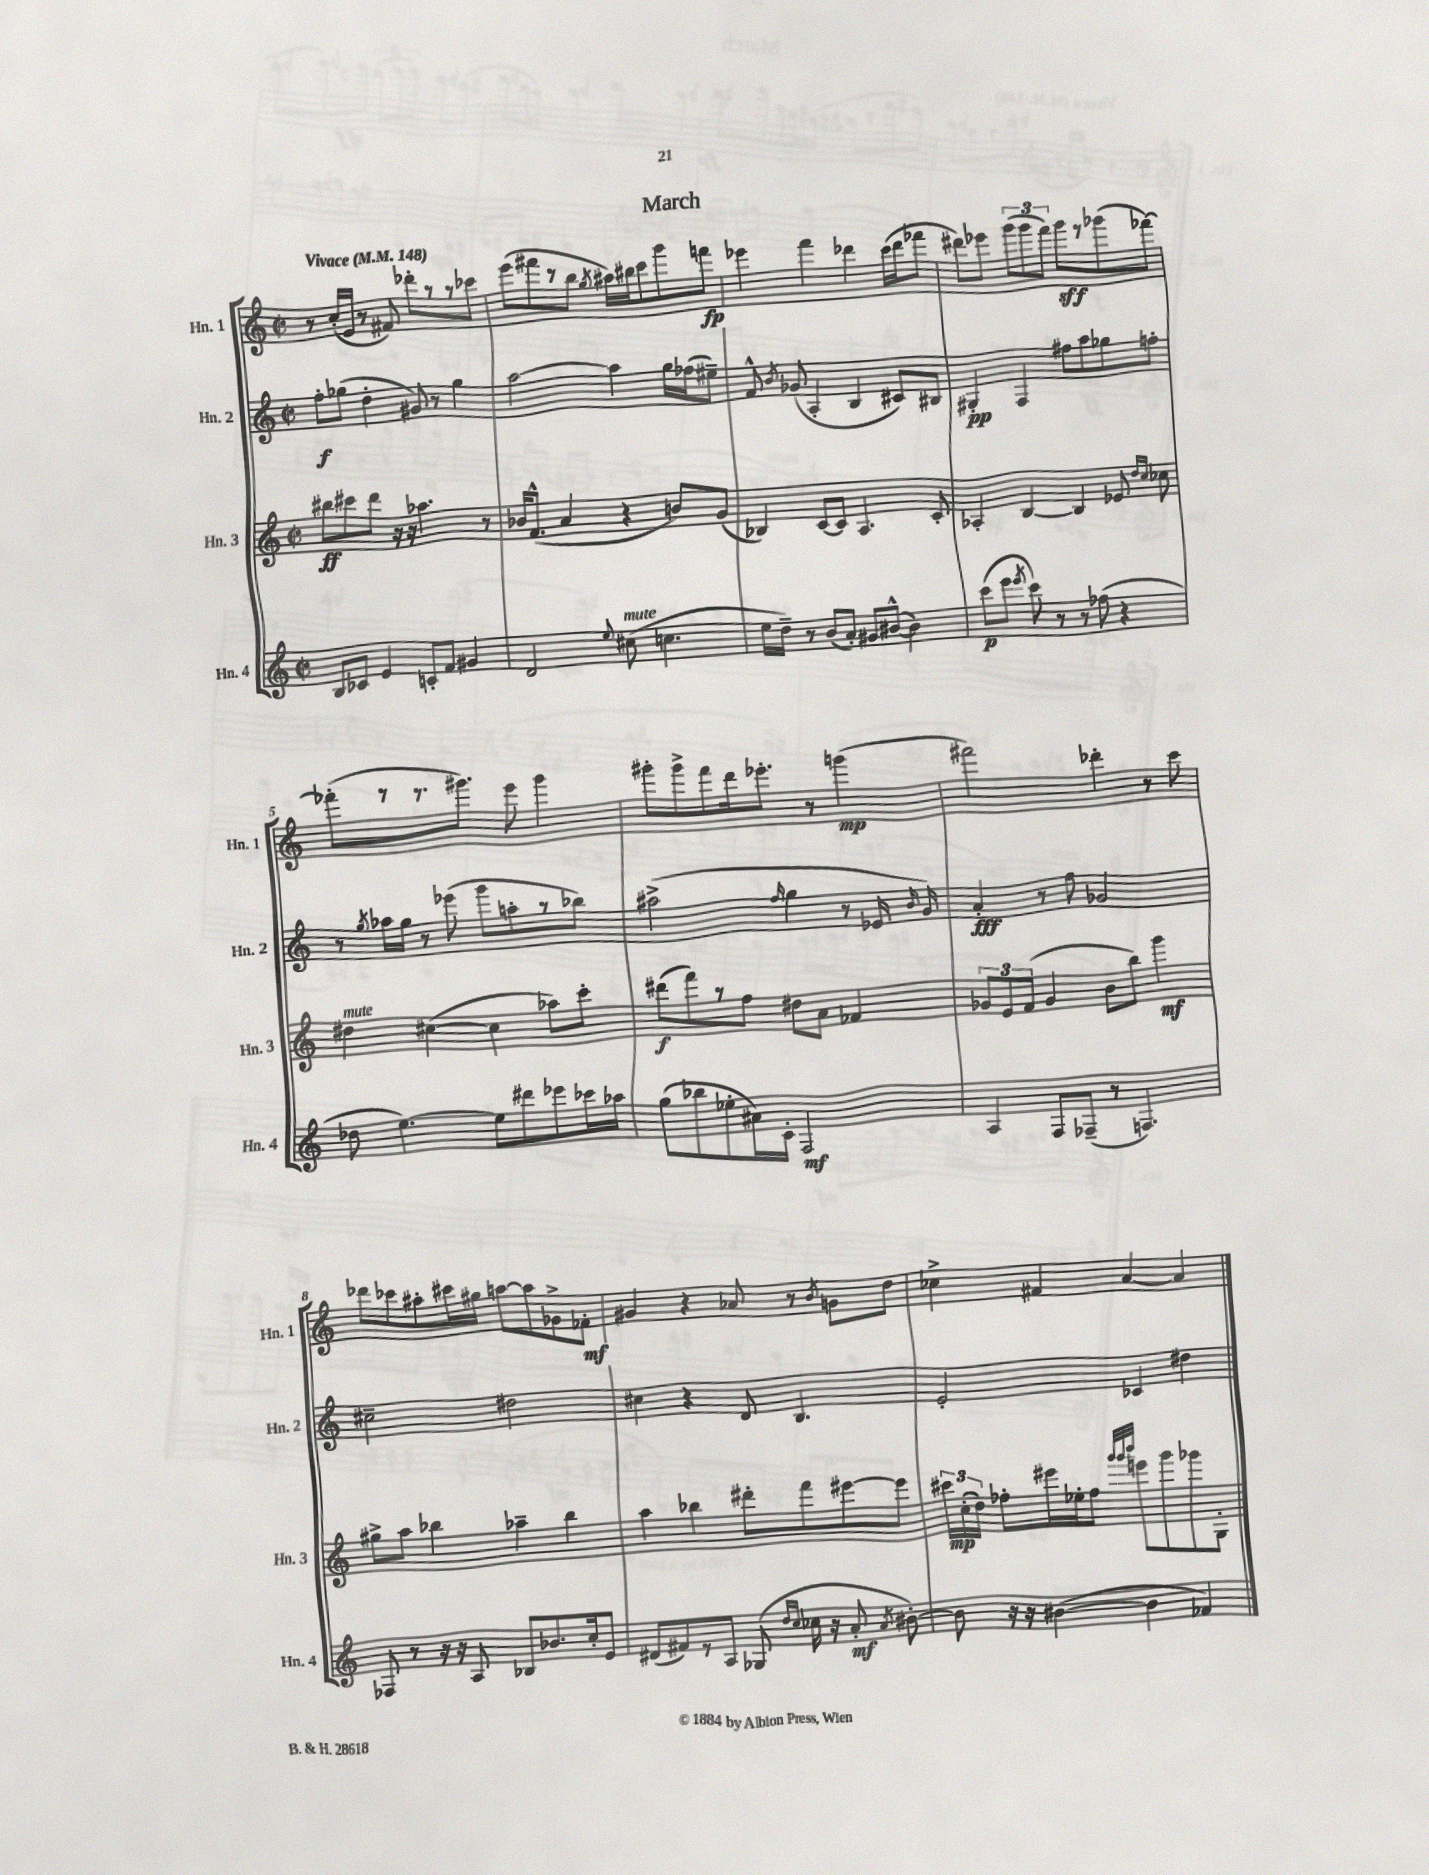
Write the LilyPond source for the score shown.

\header { title = "March" }
<<
\new StaffGroup <<
\new Staff = "s0" \with { instrumentName = "Hn. 1" shortInstrumentName = "Hn. 1" } {
    \clef treble \key c \major \defaultTimeSignature \time 2/2 \tempo "Vivace" 4 = 148
    \autoBeamOff r8 c''16[-.( e'16] r8 fis'8) des'''8[-. r8 r8 ces'''8] |
    e'''8[( fis'''8 r8 b''8] \acciaccatura { g''8 } ais''16[) bis''16 c'''8 g'''8 f'''8]\fp |
    ees'''4 f'''4 des'''4 c'''16[( des'''16 fes'''8] |
    dis'''8[) ees'''8] \tuplet 3/2 { g'''8[( g'''8 f'''8]) } g'''8[\sff r8 ges'''8( fes'''8]~) |
    fes'''8[-.( r8 r8. gis'''8.]) e'''8 gis'''4 |
    gis'''8[-. gis'''8-> f'''8 d'''16 ees'''8.]-. r8 g'''4\mp( |
    fis'''2) des'''4-. r8 c'''8 |
    des'''8[ ces'''8 ais''8-. cis'''16 gis''16] a''8[~ a''8 ges'8-> fes'8]-.\mf |
    gis'4 r4 aes'8 r8 \acciaccatura { b'8 } g'8[ d''8] |
    ces''4-> fis'4 a'4~ a'4 \bar "|." |
}
\new Staff = "s1" \with { instrumentName = "Hn. 2" shortInstrumentName = "Hn. 2" } {
    \clef treble \key c \major \defaultTimeSignature \time 2/2
    \autoBeamOff f''8[-.\f ges''8]( d''4-. gis'8) r8 ges''4 |
    a''2~ a''4 g''16[ fes''16( eis''8]--) |
    f'8-^ \acciaccatura { b'8 } ges'8( a4-. b4 cis'8[) bis8] |
    gis4-.\pp f4 fis''8[ a''8 ges''8 f''8]-. |
    r8 \acciaccatura { g''8 } aes''16[ g''16] r8 ees'''8( g'''8[ a''8-. r8 bes''8]) |
    ais''2->( \grace { f''16 } g''4 r8 ees'16 \grace { b'16 } g'16) |
    a'4-.\fff r8 f''8 ges'2 |
    cis''2-- dis''2 |
    cis''4 r4 d'8 b4. |
    e'2-. ces'4 dis''4 \bar "|." |
}
\new Staff = "s2" \with { instrumentName = "Hn. 3" shortInstrumentName = "Hn. 3" } {
    \clef treble \key c \major \defaultTimeSignature \time 2/2
    \autoBeamOff bis''8[\ff cis'''8 d'''8] r16 r16 aes''4. r8 |
    bes'16[ f'8.]-^( a'4 r4 b'8[) g'8]( |
    bes4) c'8[~ c'8] a4. c'8-. |
    aes4-. b4~ b4 ees'8 \grace { d''16[ c''16] } ces''8 |
    dis''4^\markup { \italic "mute" } cis''4~( cis''4 aes''8[) c'''8]-. |
    dis'''8[\f( f'''8) r8 f''8] dis''8[ a'8] fes'4 |
    \tuplet 3/2 { ges'8[ e'8 f'8]( } ges'4 b'8[ b''8]) g'''4\mf |
    gis''8[-> a''8] bes''4 aes''4-- bes''4 |
    a''4 bes''4 dis'''8[-. f'''8 eis'''8~ eis'''8] |
    \tuplet 3/2 { cis'''16[\mp c''16-.( d''16]) } fes''8[-. eis'''16 ees''16-. fes''8] \grace { g'''32[ g'''32 b'''32] } e'''8[ g'''8 ges'''8 g8]-. \bar "|." |
}
\new Staff = "s3" \with { instrumentName = "Hn. 4" shortInstrumentName = "Hn. 4" } {
    \clef treble \key c \major \defaultTimeSignature \time 2/2
    \autoBeamOff b8[ ces'8] e'4 c'8[-. f'8] gis'4 |
    d'2 \appoggiatura { e''8 } cis''8^\markup { \italic "mute" }( c''4. |
    e''16[ d''16]--) r8 b'8[( a'8]-.) gis'8[ bis'8]~-^( bis'4) |
    c'''8[\p( e'''8] \acciaccatura { e'''8 } c'''8) r8 r8 fes''8( r4 |
    des''8 e''4.~) e''8[ dis'''8 ees'''8 ces'''16 aes''16] |
    g''8[( bes''8 ees''8-. ais'16) c'16]-. f2\mf |
    a4 f8[ fes8]--( r8 f4.) |
    fes8 r8 r16 r16 a8 bes8[ bes'8. c''16-. e'8] |
    dis'8[( fis'8) r8 a8] ges8( \grace { d''16[ c''16] } ces''16 r16 a'8-.\mf \acciaccatura { a'8 } bis'8~-.) |
    bis'8 r16 r16 bis'4~( bis'4 fes'4) \bar "|." |
}
>>
>>
